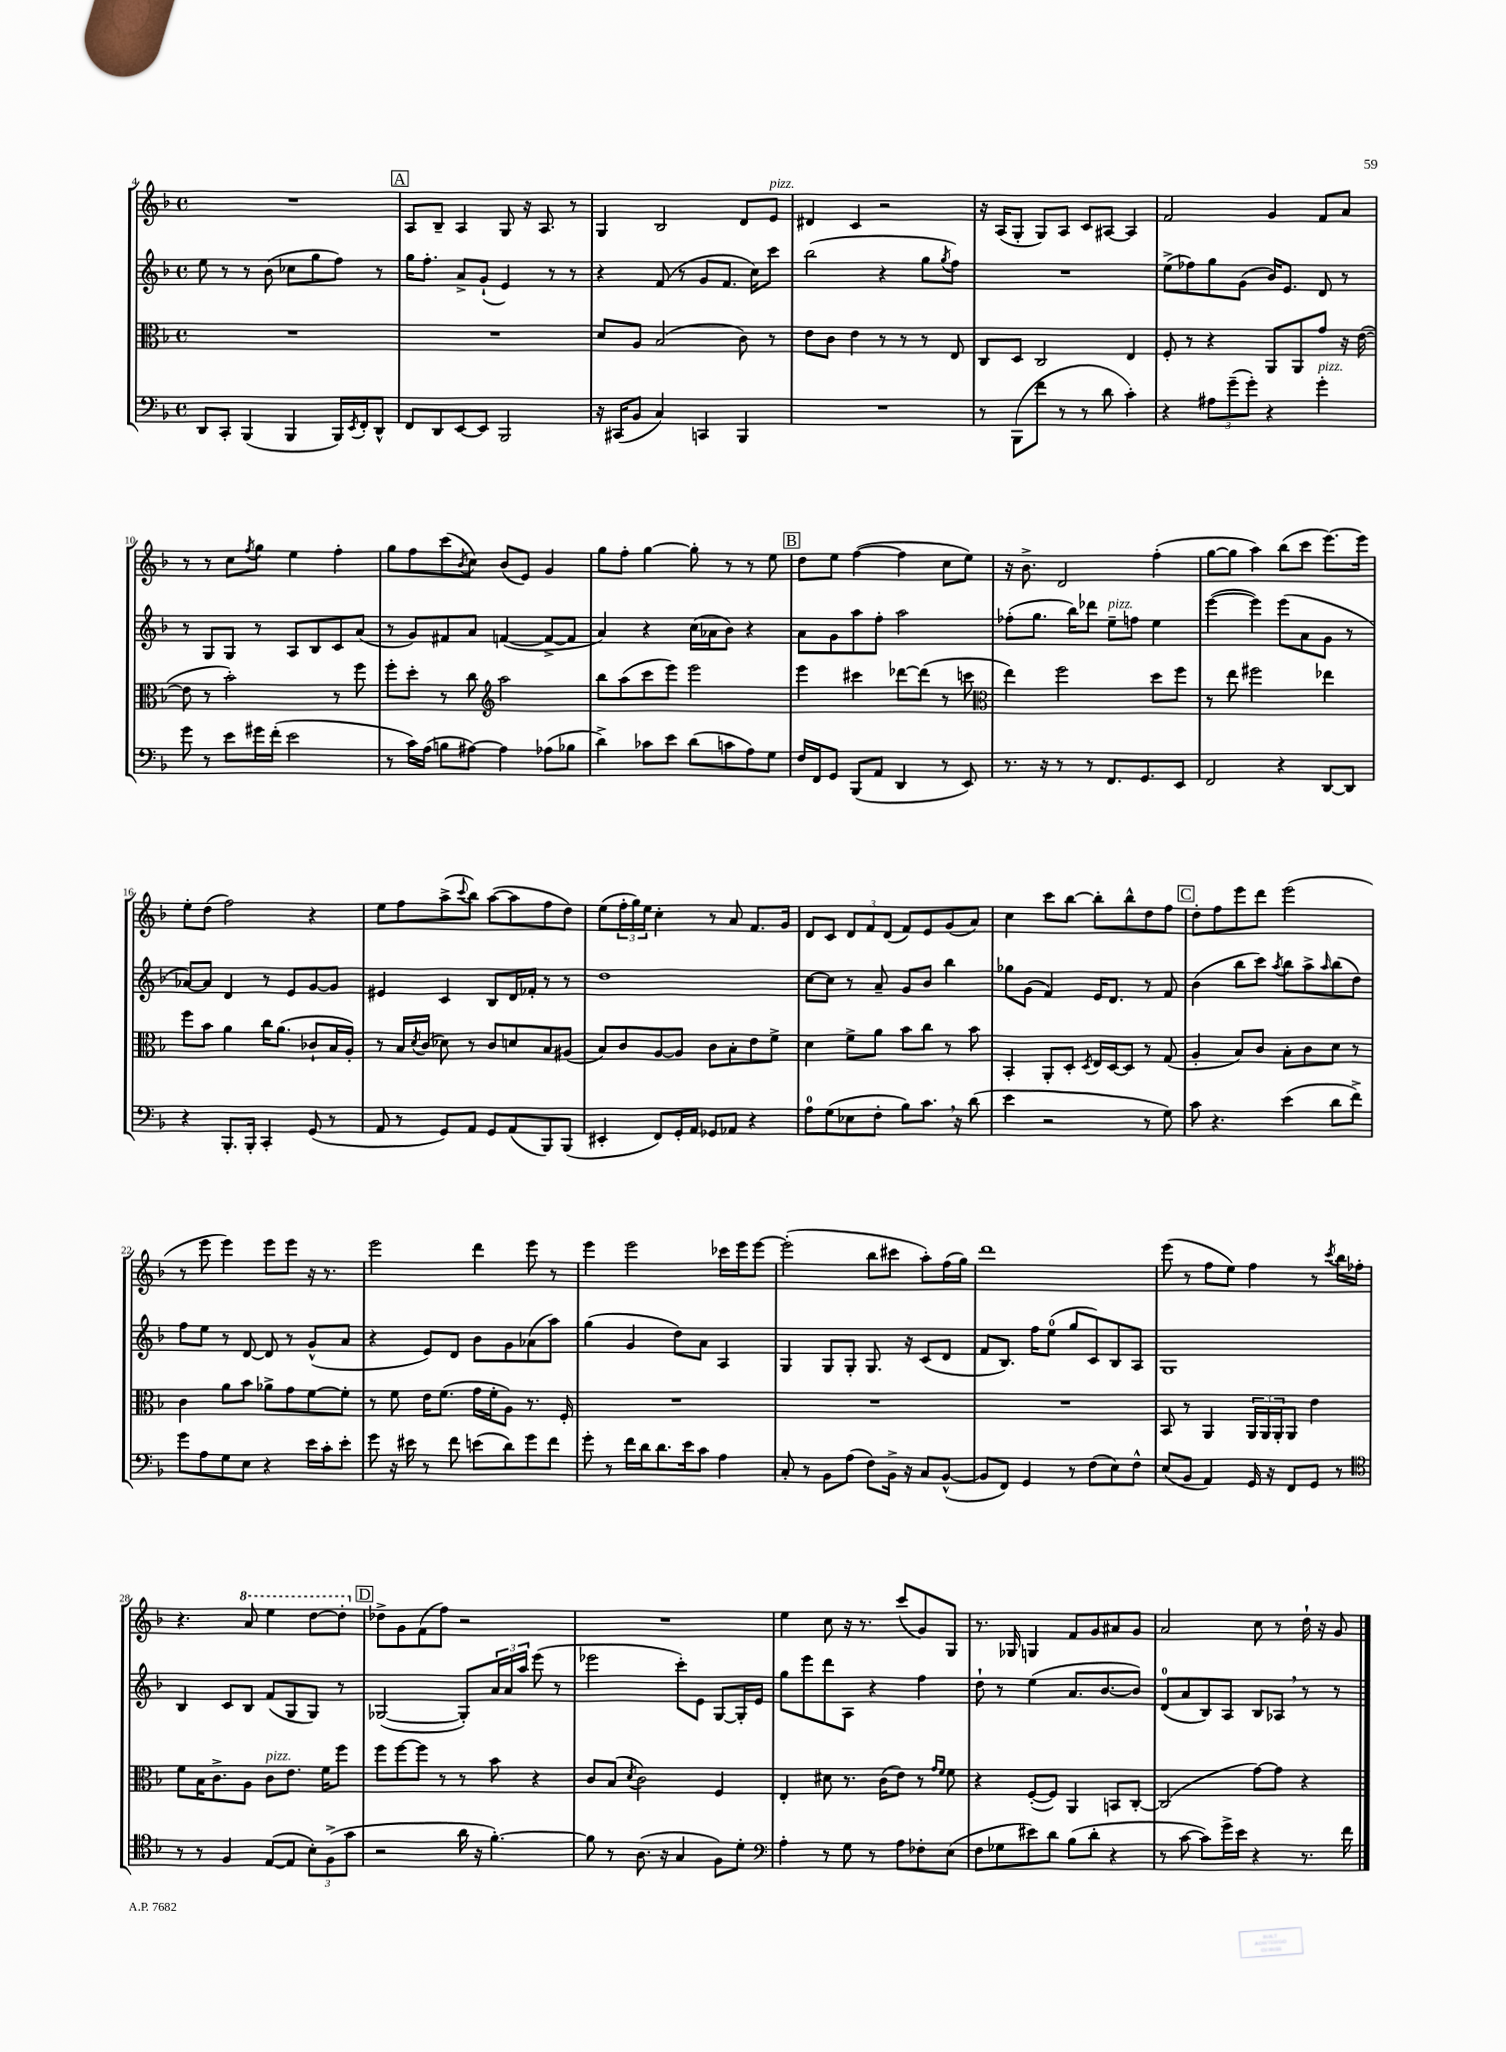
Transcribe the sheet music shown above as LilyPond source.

<<
\new StaffGroup <<
\new Staff = "s0" {
    \clef treble \key f \major \defaultTimeSignature \time 4/4
    R1 |
    \mark \markup { \box "A" } a8 bes8-- a4 g8 r16 a8. r8 |
    g4 bes2 d'8 e'8^\markup { \italic "pizz." } |
    dis'4 c'4 r2 |
    r16 a16( g8-. g8) a8 c'8 ais8~ ais4 |
    f'2 g'4 f'8 a'8 |
    r8 r8 c''8 \acciaccatura { f''8 } g''8 e''4 f''4-. |
    g''8 f''8 c'''8( \acciaccatura { bes'8 } c''8) bes'8( e'8) g'4 |
    g''8 f''8-. g''4~ g''8-. r8 r8 e''8 |
    \mark \markup { \box "B" } d''8 e''8 f''4~( f''4 c''8 e''8) |
    r16 bes'8.-> d'2 f''4-.( |
    g''8~ g''8 a''4) bes''8( c'''8 e'''8.~) e'''16 |
    e''8-. d''8( f''2) r4 |
    e''8 f''8 a''8->( \appoggiatura { c'''8 } bes''8) a''8~( a''8 f''8 d''8) |
    e''8( \tuplet 3/2 { f''16-. g''16) e''16 } c''4-. r8 a'8 f'8. g'16 |
    d'8 c'8 \tuplet 3/2 { d'8 f'8 d'8( } f'8) e'8 g'8( a'8) |
    c''4 c'''8 bes''8~ bes''8-. bes''8-^ d''8 f''8 |
    \mark \markup { \box "C" } d''8-. f''8 e'''8 d'''8 e'''2( |
    r8 e'''8 e'''4) e'''8 e'''8 r16 r8. |
    e'''2 d'''4 e'''8 r8 |
    e'''4 e'''2 ces'''16 e'''16 e'''8~ |
    e'''2-.( bes''8 cis'''8 a''8-.) f''16( g''16) |
    d'''1 |
    e'''8( r8 f''8 e''8) f''4 r8 \acciaccatura { c'''8 } bes''16 fes''16-. |
    r4. \ottava #1 a''8 e'''4 d'''8~ d'''8-. \ottava #0 |
    \mark \markup { \box "D" } des''8-> g'8 f'8( f''8) r2 |
    R1 |
    e''4 c''8 r16 r8. c'''8( g'8) g8 |
    r8. ges16 g4 f'8 g'8 ais'8 g'8 |
    a'2 c''8 r8 d''16-! r16 g'8 \bar "|." |
}
\new Staff = "s1" {
    \clef treble \key f \major \defaultTimeSignature \time 4/4
    e''8 r8 r8 bes'8( ces''8 g''8 f''8) r8 |
    \mark \markup { \box "A" } g''16 f''8.-. a'8-> g'8-!( e'4) r8 r8 |
    r4 f'8( r8 g'8 f'8. c''16) c'''8 |
    bes''2( r4 g''8 \acciaccatura { g''8 } f''8) |
    R1 |
    e''8->( fes''8) g''8 g'8( bes'16) e'8. d'8 r8 |
    r8 g8 g8 r8 a8 bes8 c'8 a'8( |
    r8 g'8) fis'8 a'8 f'4~( f'8~-> f'8 |
    a'4) r4 c''16( aes'16 bes'8) r4 |
    \mark \markup { \box "B" } a'8 g'8 a''8 f''8-. a''2 |
    fes''8-.( g''8. bes''16) des'''8 e''8--^\markup { \italic "pizz." } f''8 e''4 |
    e'''4~( e'''4) e'''8( a'8 g'8 r8 |
    aes'8~) aes'8 d'4 r8 e'8 g'8~ g'8 |
    eis'4 c'4 bes8 d'16 fes'16-. r8 r8 |
    d''1 |
    c''8~ c''8 r8 a'8-- g'8 bes'8 bes''4 |
    ges''8 g'8( f'4) e'16 d'8. r8 f'8 |
    \mark \markup { \box "C" } bes'4( bes''8 c'''8) \acciaccatura { a''8 } bes''8 a''8-> \grace { a''16 } bes''8( d''8) |
    f''8 e''8 r8 d'8~ d'8 r8 g'8-^( a'8 |
    r4 e'8) d'8 bes'8 g'8 aes'8( a''8) |
    g''4( g'4 d''8) a'8 a4 |
    g4 g8 g8-. g8. r16 c'8( d'8 |
    f'8 bes8.) f''16 e''8-0( g''8 c'8) bes8 a8 |
    g1 |
    bes4 c'8 bes8 f'8( g8 g8) r8 |
    \mark \markup { \box "D" } ges2~( ges8-.) \tuplet 3/2 { a'16 a'16 a''16 } e'''8( r8 |
    ees'''2 c'''8-.) e'8 g8~ g16-. e'16 |
    g''8 e'''8 d'''8 a8 r4 f''4 |
    d''8-! r8 e''4( a'8. bes'8.~ bes'8) |
    d'8-0( a'8 bes8) a8 bes8 aes8 \breathe r8 r8 \bar "|." |
}
\new Staff = "s2" {
    \clef alto \key f \major \defaultTimeSignature \time 4/4
    R1 |
    \mark \markup { \box "A" } R1 |
    d'8 a8 bes2( c'8) r8 |
    e'8 c'8 e'4 r8 r8 r8 e8 |
    c8 d8 c2 e4 |
    f8-. r8 r4 a,8 a,8 g'8 r16 e'16~( |
    e'8 r8 bes'2-.) r8 f''8 |
    f''8-. d''8-. r8 c''8 \clef treble a''2 |
    bes''8 a''8( c'''8 e'''8) e'''2 |
    \mark \markup { \box "B" } e'''4 cis'''4 des'''8~ des'''8( r8 c'''8 |
    \clef alto e''4) f''2 d''8 f''8 |
    r8 e''8 fis''2 ees''4 |
    f''8 bes'8 a'4 c''16 a'8.( ces'8-! bes16 a16-.) |
    r8 bes16 \acciaccatura { d'8 } c'16( des'8) r8 c'8 d'8 bes8 ais8( |
    bes8) c'8 a8~ a8 c'8 bes8-. e'8 f'8-> |
    d'4 f'8-> a'8 bes'8 c''8 r8 bes'8 |
    bes,4-. a,8-. d8-. \acciaccatura { d8 } e16 d16~ d8 r8 g8( |
    \mark \markup { \box "C" } a4-. bes8) c'8 bes8-. c'8 d'8 r8 |
    c'4 a'8 bes'8 aes'8-> g'8 f'8~ f'8-. |
    r8 f'8 e'16 f'8.( g'16 f'16-. a8) r8. f16-. |
    R1 |
    R1 |
    R1 |
    bes,8 r8 a,4 \tuplet 3/2 { a,16 a,16 a,16-. } a,8 e'4 |
    f'8 bes16 c'8.-> a8 c'8^\markup { \italic "pizz." } e'8. f'16 f''8 |
    \mark \markup { \box "D" } f''8 f''8~ f''8 r8 r8 bes'8 r4 |
    c'8 bes8( \acciaccatura { d'8 } c'2) f4 |
    e4-. dis'8 r8. c'16( e'8) r8 \grace { g'16 f'16 } f'8 |
    r4 f8~-.( f8) a,4 b,8 c8~-. |
    c2( g'8~) g'8 r4 \bar "|." |
}
\new Staff = "s3" {
    \clef bass \key f \major \defaultTimeSignature \time 4/4
    d,8 c,8-. bes,,4( bes,,4 bes,,16) \acciaccatura { e,8 } f,16-. d,8-^ |
    \mark \markup { \box "A" } f,8 d,8 e,8~ e,8 bes,,2 |
    r16 cis,16( bes,8 c4) c,4 bes,,4 |
    R1 |
    r8 bes,,8( f'8 r8 r8 d'8 c'4-.) |
    r4 \tuplet 3/2 { ais8 g'8--( g'8-.) } r4 g'4-.^\markup { \italic "pizz." } |
    g'8 r8 e'8 gis'16 f'16-.( e'2 |
    r8 c'16) a16( b8 ais8~) ais4 aes8( bes8 |
    d'4->) ces'8 e'8 d'8( c'8 a8) g8 |
    \mark \markup { \box "B" } f16 f,16 g,8 bes,,8( a,8 d,4 r8 e,8) |
    r8. r16 r8 r8 f,8. g,8. e,8 |
    f,2 r4 d,8~ d,8 |
    r4 bes,,8.-. bes,,16-. c,4-. g,8( r8 |
    a,8 r8 g,8) a,8 g,8 a,8( bes,,8) bes,,8( |
    eis,4-. f,8) g,16-. a,16 ges,8 aes,8 r4 |
    a8-0 g8( ees8 f8-. bes8) c'8. \breathe r16 d'8( |
    e'4 r2 r8 g8) |
    \mark \markup { \box "C" } c'8 r4. e'4( d'8 f'8->) |
    g'8 a8 g8 e8 r4 e'16 c'16-. e'8-. |
    g'8 r16 eis'16 r8 f'8 e'8( d'8) g'8 f'8 |
    g'8-. r8 f'16 d'16 d'8. e'16 c'8 a4 |
    c8-. r8 bes,8 a8( f8) bes,16-> r16 c8 bes,8~-^( |
    bes,8 f,8) g,4 r8 f8( e8) f8-^ |
    e8( bes,8 a,4) g,16 r16 f,8 g,8 r8 |
    \clef tenor r8 r8 f4 e8~( e8 \tuplet 3/2 { bes8-.) f8->( g'8 } |
    \mark \markup { \box "D" } r2 a'16 r16 f'4.~-.) |
    f'8 r8 a8.( r16 g4 f8) d'8-. |
    \clef bass a4-. r8 g8 r8 a8 fes8-. e8( |
    f8 ges8 eis'8) d'8 bes8( d'8-. r4 |
    r8 c'8~ c'8) g'16-> e'16 r4 r8. f'16 \bar "|." |
}
>>
>>
\layout { \context { \Score currentBarNumber = #4 } }
